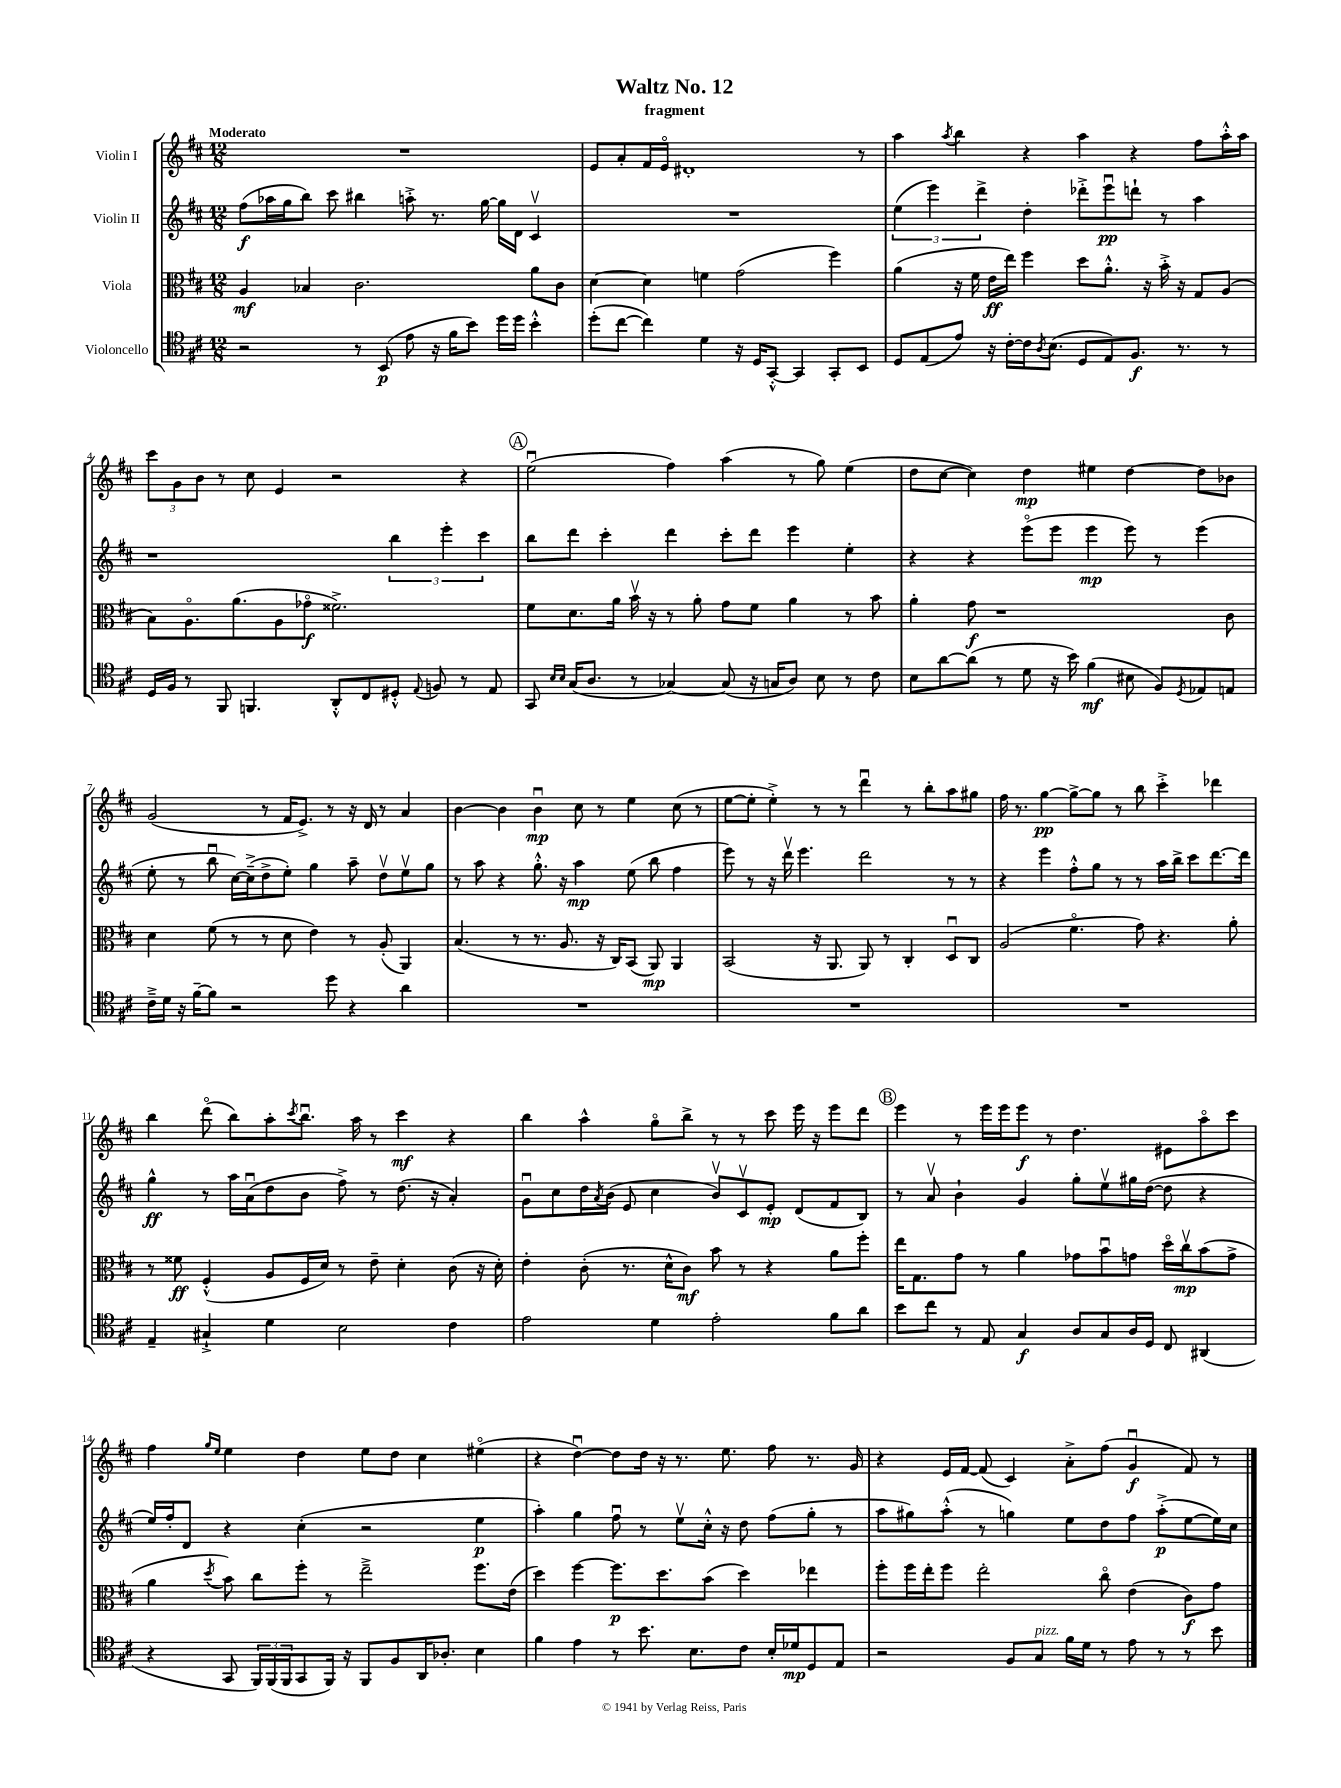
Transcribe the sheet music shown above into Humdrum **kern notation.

**kern	**dynam	**kern	**dynam	**kern	**dynam	**kern	**dynam
*part4	*part4	*part3	*part3	*part2	*part2	*part1	*part1
*staff4	*staff4	*staff3	*staff3	*staff2	*staff2	*staff1	*staff1
*I"Violoncello	*	*I"Viola	*	*I"Violin II	*	*I"Violin I	*
*clefC4	*	*clefC3	*	*clefG2	*	*clefG2	*
*k[f#c#]	*	*k[f#c#]	*	*k[f#c#]	*	*k[f#c#]	*
*M12/8	*	*M12/8	*	*M12/8	*	*M12/8	*
=1	=1	=1	=1	=1	=1	=1	=1
!	!	!	!	!	!	!LO:TX:a:B:t=Moderato	!
2r	.	4A/	mf	(8ff#\L	f	1.r	.
.	.	.	.	16aa-X\L	.	.	.
.	.	.	.	16gg\J	.	.	.
.	.	4B-X/	.	8bb\J)	.	.	.
.	.	.	.	8ccc#\	.	.	.
8r	.	2.c#\	.	4bb#X\	.	.	.
(8BB/	p	.	.	.	.	.	.
8e\	.	.	.	8aan'^\	.	.	.
16r	.	.	.	8.r	.	.	.
16f#\KL	.	.	.	.	.	.	.
8b\J)	.	.	.	.	.	.	.
.	.	.	.	[16gg\	.	.	.
16dd\LL	.	.	.	16gg\LL]	.	.	.
16dd\JJ	.	.	.	16d\JJ	.	.	.
4b'^^\	.	8a\L	.	4c#v/	.	.	.
.	.	8c#\J	.	.	.	.	.
=2	=2	=2	=2	=2	=2	=2	=2
(8dd'\L	.	[4d\	.	1.r	.	8e/L	.
[8cc#\J	.	.	.	.	.	8a'/	.
4cc#\])	.	4d\]	.	.	.	16f#/L	.
.	.	.	.	.	.	16e/JJ	.
.	.	.	.	.	.	1d#X'	.
4d\	.	4fn\	.	.	.	.	.
16r	.	(2g\	.	.	.	.	.
16D/KL	.	.	.	.	.	.	.
[8GG'^^/J	.	.	.	.	.	.	.
4GG/]	.	.	.	.	.	.	.
8GG'/L	.	4ff#\)	.	.	.	.	.
8BB/J	.	.	.	.	.	8r	.
=3	=3	=3	=3	=3	=3	=3	=3
8D/L	.	(4a\	.	(6ee\	.	4aa\	.
(8E/	.	.	.	.	.	.	.
.	.	.	.	6eee\)	.	.	.
.	.	.	.	.	.	8qaa/	.
8e/J)	.	16r	.	.	.	4bb\	.
.	.	16f#\	.	.	.	.	.
.	.	.	.	6ddd^\	.	.	.
16r	.	16e\LL	ff	.	.	.	.
[16c#'\LL	.	16ee\JJ)	.	.	.	.	.
16c#\J]	.	4ff#\	.	4dd'\	.	4r	.
8qA/	.	.	.	.	.	.	.
(8.B\J	.	.	.	.	.	.	.
8D/L	.	8dd\L	.	8ddd-X'^\L	.	4aa\	.
8E/)	.	8.a'^^\J	.	8eeeu\	pp	.	.
8.F#/J	f	.	.	8dddn`\J	.	4r	.
.	.	16r	.	.	.	.	.
.	.	16b'^\	.	8r	.	.	.
8.r	.	16r	.	.	.	.	.
.	.	8G/L	.	4aa\	.	8ff#\L	.
8r	.	(8A/J	.	.	.	16aa'^^\L	.
.	.	.	.	.	.	16aa\JJ	.
!!LO:LB:g=z
=4	=4	=4	=4	=4	=4	=4	=4
16D/LL	.	8B\L)	.	1r	.	12ccc#\L	.
16F#/JJ	.	.	.	.	.	.	.
.	.	.	.	.	.	12g\	.
8r	.	8.A\	.	.	.	.	.
.	.	.	.	.	.	12b\J	.
8FF#/	.	.	.	.	.	8r	.
.	.	(8.a\	.	.	.	.	.
4.FFn/	.	.	.	.	.	8cc#\	.
.	.	8A\	.	.	.	4e/	.
.	.	8g-X\J	f	.	.	.	.
8AA'^^/L	.	2.f##X^\)	.	.	.	2r	.
8C#/	.	.	.	.	.	.	.
8D#X'^^/J	.	.	.	6bb\	.	.	.
8qqE/	.	.	.	.	.	.	.
8Fn/	.	.	.	.	.	.	.
.	.	.	.	6eee'\	.	.	.
8r	.	.	.	.	.	4r	.
.	.	.	.	6ccc#\	.	.	.
8E/	.	.	.	.	.	.	.
!!LO:REH:place=s1:t=A
=5	=5	=5	=5	=5	=5	=5	=5
8GG/	.	8f#\L	.	8bb\L	.	(2eeu\	.
16qqB/LL	.	.	.	.	.	.	.
16qqB/JJ	.	.	.	.	.	.	.
(16G/KL	.	8.d\	.	8ddd\J	.	.	.
8.A/J	.	.	.	.	.	.	.
.	.	.	.	4ccc#'\	.	.	.
.	.	16a\Jk	.	.	.	.	.
8r	.	16bv\	.	.	.	.	.
.	.	16r	.	.	.	.	.
[4G-X/)	.	8r	.	4ddd\	.	4ff#\)	.
.	.	8a'\	.	.	.	.	.
(8G-/]	.	8g\L	.	8ccc#'\L	.	(4aa\	.
16r	.	8f#\J	.	8ddd\J	.	.	.
16Gn/KL	.	.	.	.	.	.	.
8A/J)	.	4a\	.	4eee\	.	8r	.
8B\	.	.	.	.	.	8gg\)	.
8r	.	8r	.	4ee'\	.	(4ee\	.
8c#\	.	8b\	.	.	.	.	.
=6	=6	=6	=6	=6	=6	=6	=6
8B\L	.	4a'\	.	4r	.	8dd\L	.
[8a\	.	.	.	.	.	[8cc#\J	.
(8a\J]	.	8g\	f	4r	.	4cc#\])	.
8r	.	1r	.	.	.	.	.
8d\	.	.	.	(8eee\L	.	4dd\	mp
16r	.	.	.	8eee\J	.	.	.
16b\)	.	.	.	.	.	.	.
(4f#\	mf	.	.	4eee\	mp	4ee#X\	.
8B#X\	.	.	.	8eee\)	.	[4dd\	.
8F#/L)	.	.	.	8r	.	.	.
8qD/	.	.	.	.	.	.	.
8E-X/	.	.	.	(4eee\	.	8dd\L]	.
8En/J	.	8c#\	.	.	.	8b-X\J	.
!!LO:LB:g=z
=7	=7	=7	=7	=7	=7	=7	=7
16c#~^\LL	.	4d\	.	8ee'\	.	(2g/	.
16d\JJ	.	.	.	.	.	.	.
16r	.	.	.	8r	.	.	.
[16f#~\KL	.	.	.	.	.	.	.
8f#\J]	.	(8f#\	.	8bbu\	.	.	.
2r	.	8r	.	[16cc#\LL)	.	.	.
.	.	.	.	(16cc#~^\J]	.	.	.
.	.	8r	.	8dd^\	.	8r	.
.	.	8d\	.	8ee'\J)	.	16f#/KL	.
.	.	.	.	.	.	8.e^/J)	.
.	.	4e\)	.	4gg\	.	.	.
8dd\	.	.	.	.	.	8r	.
4r	.	8r	.	8aa~\	.	16r	.
.	.	.	.	.	.	16d/	.
.	.	(8A'/	.	8ddv\L	.	8r	.
4a\	.	4AA/)	.	8eev\	.	4a/	.
.	.	.	.	8gg\J	.	.	.
=8	=8	=8	=8	=8	=8	=8	=8
1.r	.	(4.B/	.	8r	.	[4b\	.
.	.	.	.	8aa\	.	.	.
.	.	.	.	4r	.	4b\]	.
.	.	8r	.	.	.	.	.
.	.	8.r	.	8.gg'^^\	.	4bu\	mp
.	.	8.A/	.	16r	.	.	.
.	.	.	.	4aa\	mp	8cc#\	.
.	.	16r	.	.	.	8r	.
.	.	16C#/KL)	.	.	.	.	.
.	.	(8BB/J	.	(8ee\	.	4ee\	.
.	.	8AA/)	mp	8bb\	.	.	.
.	.	4AA/	.	4ff#\	.	(8cc#\	.
.	.	.	.	.	.	8r	.
=9	=9	=9	=9	=9	=9	=9	=9
1.r	.	(2BB/	.	8eee\)	.	[8ee\L	.
.	.	.	.	8r	.	8ee'\J]	.
.	.	.	.	16r	.	4ee'^\)	.
.	.	.	.	16dddv\	.	.	.
.	.	.	.	4.eee\	.	.	.
.	.	16r	.	.	.	8r	.
.	.	8.AA/	.	.	.	.	.
.	.	.	.	.	.	8r	.
.	.	8AA/)	.	2ddd\	.	4dddu\	.
.	.	8r	.	.	.	.	.
.	.	4C#'/	.	.	.	8r	.
.	.	.	.	.	.	8bb'\L	.
.	.	8Du/L	.	8r	.	8aa\	.
.	.	8C#/J	.	8r	.	8gg#X\J	.
=10	=10	=10	=10	=10	=10	=10	=10
1.r	.	(2A/	.	4r	.	16ff#\	.
.	.	.	.	.	.	8.r	.
.	.	.	.	4eee\	.	[4gg\	pp
.	.	4.f#\	.	8ff#'^^\L	.	8gg^\L_	.
.	.	.	.	8gg\J	.	8gg\J]	.
.	.	.	.	8r	.	8r	.
.	.	8g\)	.	8r	.	8bb\	.
.	.	4.r	.	16aa\LL	.	4ccc#'^\	.
.	.	.	.	16bb^\JJ	.	.	.
.	.	.	.	8ccc#\L	.	.	.
.	.	.	.	[8.ddd\	.	4ddd-X\	.
.	.	8a'\	.	.	.	.	.
.	.	.	.	16ddd\Jk]	.	.	.
!!LO:LB:g=z
=11	=11	=11	=11	=11	=11	=11	=11
4E~/	.	8r	.	4gg^^\	ff	4bb\	.
.	.	8f##X\	ff	.	.	.	.
4G#X`^/	.	(4F#'^^/	.	8r	.	(8ddd\	.
.	.	.	.	16aa\LL	.	8bb\L)	.
.	.	.	.	(16au\J	.	.	.
4d\	.	8A/L	.	8dd\	.	8aa'\	.
.	.	.	.	.	.	8qccc#/	.
.	.	16F#/L	.	8b\J	.	8.bbu\J	.
.	.	16d/JJ)	.	.	.	.	.
2B\	.	8r	.	8ff#^\)	.	.	.
.	.	.	.	.	.	16aa\	.
.	.	8e~\	.	8r	.	8r	.
.	.	4d'\	.	(8.dd\	.	4ccc#\	mf
.	.	.	.	16r	.	.	.
4c#\	.	(8c#\	.	4a'/)	.	4r	.
.	.	16r	.	.	.	.	.
.	.	16d'\)	.	.	.	.	.
=12	=12	=12	=12	=12	=12	=12	=12
2e\	.	4e'\	.	8gu\L	.	4bb\	.
.	.	.	.	8cc#\	.	.	.
.	.	(8c#'\	.	16dd\L	.	4aa^^\	.
.	.	.	.	8qa/	.	.	.
.	.	.	.	(16b\JJ	.	.	.
.	.	8.r	.	8e/	.	.	.
4d\	.	.	.	4cc#\	.	8gg\L	.
.	.	16d^^\KL	.	.	.	.	.
.	.	8c#\J)	mf	.	.	8bb^\J	.
2e'\	.	8b\	.	8bv/L)	.	8r	.
.	.	8r	.	8c#v/	.	8r	.
.	.	4r	.	8e'/J	mp	8ccc#\	.
.	.	.	.	(8d/L	.	16eee\	.
.	.	.	.	.	.	16r	.
8f#\L	.	8a\L	.	8f#/	.	8eee\L	.
8a\J	.	8ff#'\J	.	8B/J)	.	8ddd\J	.
!!LO:REH:place=s1:t=B
=13	=13	=13	=13	=13	=13	=13	=13
8b\L	.	16ee\KL	.	8r	.	4eee\	.
.	.	8.G\	.	.	.	.	.
8cc#\J	.	.	.	8av/	.	.	.
8r	.	8g\J	.	4b`\	.	8r	.
8E/	.	8r	.	.	.	16eee\LL	.
.	.	.	.	.	.	16eee\J	.
4G/	f	4a\	.	4g/	.	8eee\J	f
.	.	.	.	.	.	8r	.
8A/L	.	8g-X\L	.	8gg'\L	.	4.dd\	.
8G/	.	8bu\	.	8eev\	.	.	.
16A/L	.	8gn\J	.	16gg#X\L	.	.	.
16D/JJ	.	.	.	([16dd\JJ	.	.	.
8C#/	.	16dd\LL	.	8dd\]	.	8e#X\L	.
.	.	16cc#v\J	mp	.	.	.	.
(4AA#X/	.	(8b\	.	4r	.	8aa\	.
.	.	8g^\J	.	.	.	8ccc#\J	.
!!LO:LB:g=z
=14	=14	=14	=14	=14	=14	=14	=14
4r	.	4a\	.	16ee/LL)	.	4ff#\	.
.	.	.	.	16ff#'/J	.	.	.
.	.	.	.	8d/J	.	.	.
.	.	.	.	.	.	16qqgg/LL	.
.	.	8qdd/	.	.	.	16qqee/JJ	.
8GG/	.	8b\)	.	4r	.	4ee\	.
24FF#/LL)	.	8cc#\L	.	.	.	.	.
(24FF#/	.	.	.	.	.	.	.
24FF#/J	.	.	.	.	.	.	.
8GG/	.	8ff#'\J	.	(4cc#'\	.	4dd\	.
16FF#/Jk)	.	8r	.	.	.	.	.
16r	.	.	.	.	.	.	.
8FF#/L	.	2ee~^\	.	2r	.	8ee\L	.
8F#/	.	.	.	.	.	8dd\J	.
16AA/K	.	.	.	.	.	4cc#\	.
8.A-X'/J	.	.	.	.	.	.	.
4B\	.	8.ff#\L	.	4ee\	p	(4ee#X\	.
.	.	(16e\Jk	.	.	.	.	.
=15	=15	=15	=15	=15	=15	=15	=15
4f#\	.	4dd\)	.	4aa'\)	.	4r	.
4e\	.	[4ff#\	.	4gg\	.	[4ddu\)	.
8r	.	8.ff#\L]	p	8ff#u\	.	8dd\L]	.
8.b\	.	.	.	8r	.	16dd\Jk	.
.	.	8.dd\	.	.	.	16r	.
.	.	.	.	8eev\L	.	8.r	.
8.B\L	.	.	.	.	.	.	.
.	.	(8b\J	.	16cc#'^^\Jk	.	.	.
.	.	.	.	16r	.	8.ee\	.
8c#\J	.	4dd\)	.	8dd\	.	.	.
16B'/LL	.	.	.	(8ff#\L	.	8ff#\	.
16d-X/J	mp	.	.	.	.	.	.
8D/	.	4ee-X\	.	8gg'\J	.	8.r	.
8E/J	.	.	.	8r	.	.	.
.	.	.	.	.	.	16g/	.
=16	=16	=16	=16	=16	=16	=16	=16
2r	.	8ff#'\L	.	8aa\L	.	4r	.
.	.	16ff#\L	.	8gg#X\)	.	.	.
.	.	16ee'\J	.	.	.	.	.
.	.	8ff#\J	.	(8aa'^^\J	.	16e/LL	.
.	.	.	.	.	.	[16f#/JJ	.
.	.	2ee'\	.	8r	.	(8f#/]	.
8F#/L	.	.	.	4ggn\)	.	4c#/)	.
!LO:TX:a:i:t=pizz.	!	!	!	!	!	!	!
8G/J	.	.	.	.	.	.	.
16f#\LL	.	.	.	8ee\L	.	8a'^\L	.
16d\JJ	.	.	.	.	.	.	.
8r	.	8cc#\	.	8dd\	.	(8ff#\J	.
8e\	.	(4e\	.	8ff#\J	.	4gu/	f
8r	.	.	.	(8aa'^\L	p	.	.
8r	.	8c#\L)	f	[8ee\	.	8f#/)	.
8b\	.	8g\J	.	16ee\L])	.	8r	.
.	.	.	.	16cc#\JJ	.	.	.
==	==	==	==	==	==	==	==
*-	*-	*-	*-	*-	*-	*-	*-
